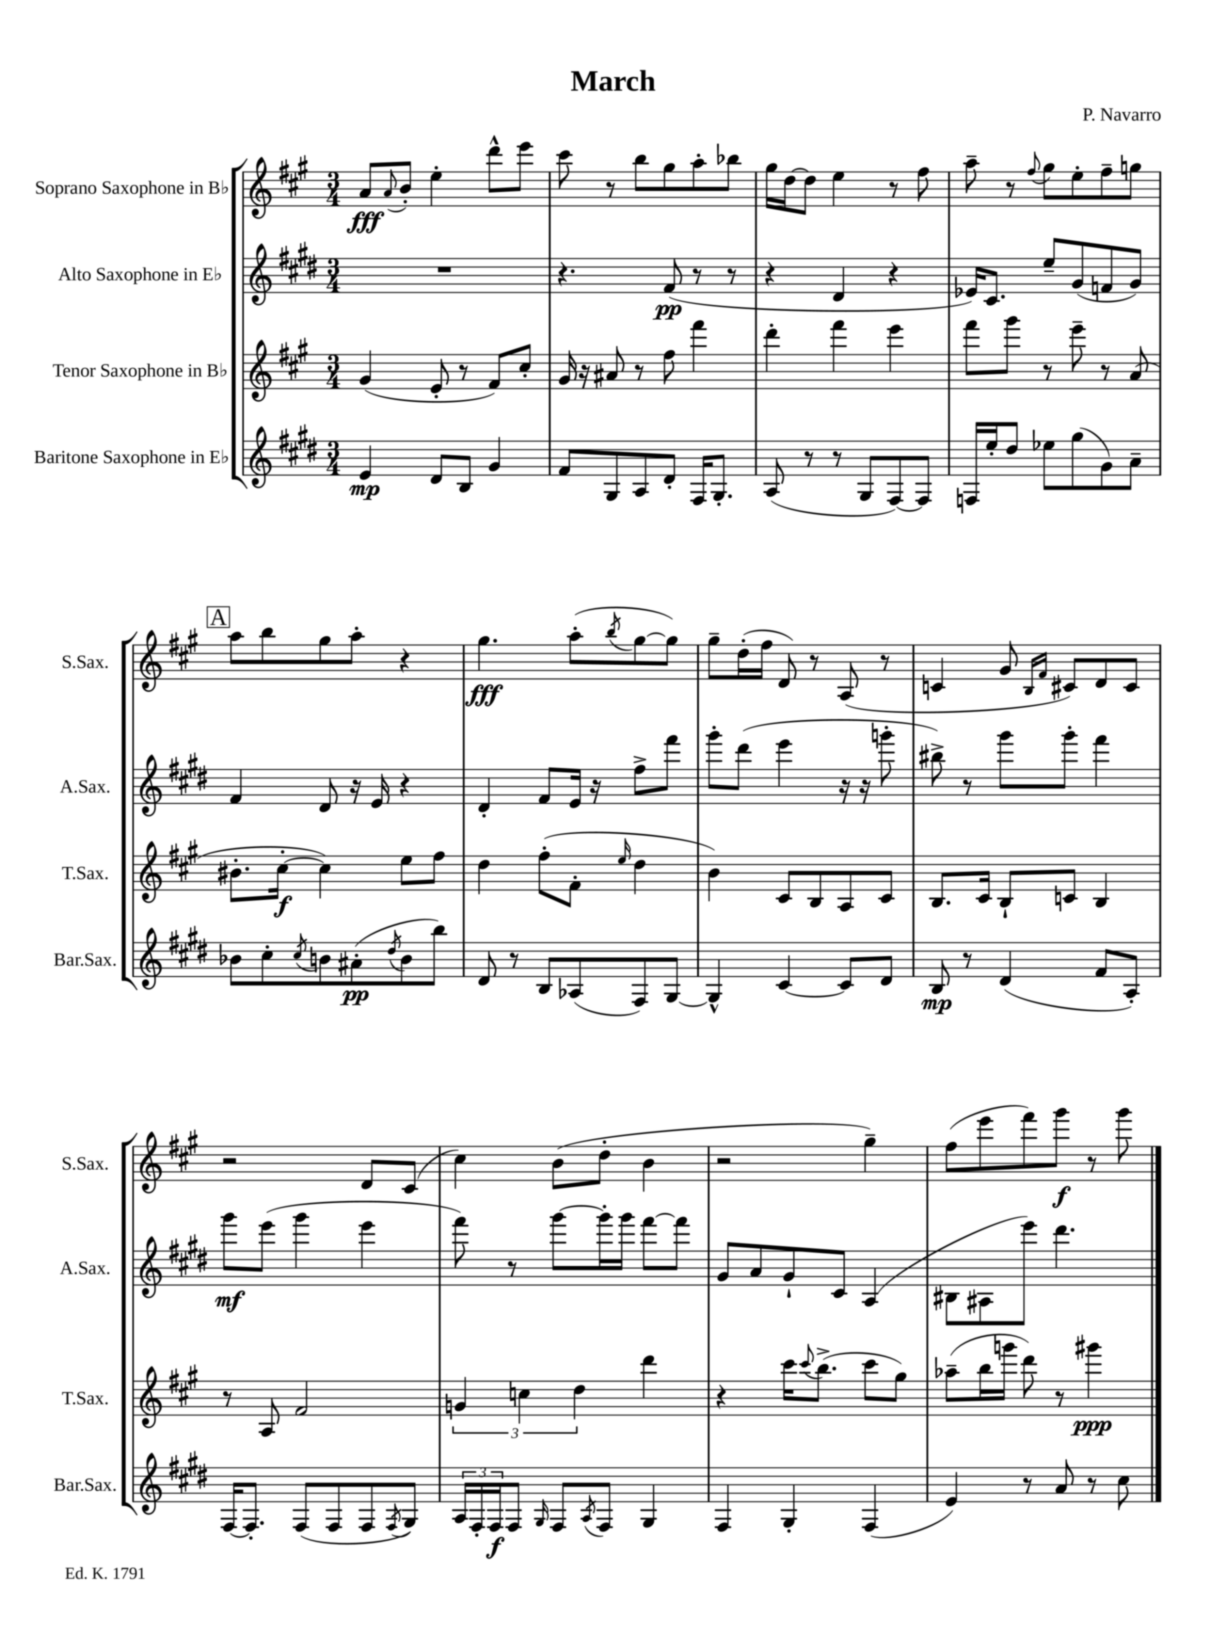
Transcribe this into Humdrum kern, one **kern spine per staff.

**kern	**dynam	**kern	**dynam	**kern	**dynam	**kern	**dynam
*part4	*part4	*part3	*part3	*part2	*part2	*part1	*part1
*staff4	*staff4	*staff3	*staff3	*staff2	*staff2	*staff1	*staff1
*I"Baritone Saxophone in E♭	*	*I"Tenor Saxophone in B♭	*	*I"Alto Saxophone in E♭	*	*I"Soprano Saxophone in B♭	*
*I'Bar.Sax.	*	*I'T.Sax.	*	*I'A.Sax.	*	*I'S.Sax.	*
*clefG2	*	*clefG2	*	*clefG2	*	*clefG2	*
*k[f#c#g#d#]	*	*k[f#c#g#]	*	*k[f#c#g#d#]	*	*k[f#c#g#]	*
*M3/4	*	*M3/4	*	*M3/4	*	*M3/4	*
=1	=1	=1	=1	=1	=1	=1	=1
4e/	mp	(4g#/	.	2.r	.	8a/L	fff
.	.	.	.	.	.	8qqa/	.
.	.	.	.	.	.	8b'/J	.
8d#/L	.	8e'/	.	.	.	4ee'\	.
8B/J	.	8r	.	.	.	.	.
4g#/	.	8f#/L)	.	.	.	8ddd^^\L	.
.	.	8cc#'/J	.	.	.	8eee\J	.
=2	=2	=2	=2	=2	=2	=2	=2
8f#/L	.	16g#/	.	4.r	.	8ccc#\	.
.	.	16r	.	.	.	.	.
8G#/	.	8a#X/	.	.	.	8r	.
8A/	.	8r	.	.	.	8bb\L	.
8d#'/J	.	8ff#\	.	(8f#/	pp	8gg#\	.
16F#/KL	.	4fff#\	.	8r	.	8aa'\	.
8.G#'/J	.	.	.	.	.	.	.
.	.	.	.	8r	.	8bb-X\J	.
=3	=3	=3	=3	=3	=3	=3	=3
(8A/	.	4ddd'\	.	4r	.	16gg#\LL	.
.	.	.	.	.	.	[16dd\J	.
8r	.	.	.	.	.	8dd\J]	.
8r	.	4fff#\	.	4d#/	.	4ee\	.
8G#/L	.	.	.	.	.	.	.
[8F#/)	.	4eee\	.	4r	.	8r	.
8F#/J]	.	.	.	.	.	8ff#\	.
=4	=4	=4	=4	=4	=4	=4	=4
16Fn/LL	.	8fff#\L	.	16e-X/KL)	.	8aa~\	.
16ee'/J	.	.	.	8.c#/J	.	.	.
8dd#/J	.	8ggg#\J	.	.	.	8r	.
.	.	.	.	.	.	8qqff#/	.
8ee-X\L	.	8r	.	8ee~/L	.	8gg#\L	.
(8gg#\	.	8eee~\	.	(8g#/	.	8ee'\	.
8g#\)	.	8r	.	8fn/	.	8ff#~\	.
8a~\J	.	(8a/	.	8g#/J)	.	8ggn\J	.
!!LO:LB:g=z
!!LO:REH:place=s1:t=A
=5	=5	=5	=5	=5	=5	=5	=5
8b-X\L	.	8.b#X'\L	.	4f#/	.	8aa\L	.
8cc#'\	.	.	.	.	.	8bb\	.
.	.	[16cc#'\Jk	f	.	.	.	.
8qcc#/	.	.	.	.	.	.	.
8bn\	.	4cc#\])	.	8d#/	.	8gg#\	.
(8a#X'\	pp	.	.	16r	.	8aa'\J	.
.	.	.	.	16e/	.	.	.
8qdd#/	.	.	.	.	.	.	.
8b\	.	8ee\L	.	4r	.	4r	.
8bb\J)	.	8ff#\J	.	.	.	.	.
=6	=6	=6	=6	=6	=6	=6	=6
8d#/	.	4dd\	.	4d#'/	.	4.gg#\	fff
8r	.	.	.	.	.	.	.
8B/L	.	(8ff#'\L	.	8f#/L	.	.	.
(8A-X/	.	8f#'\J	.	16e/Jk	.	(8aa'\L	.
.	.	.	.	16r	.	.	.
.	.	16qqee/	.	.	.	8qbb/	.
8F#/)	.	4dd\	.	8ff#^\L	.	[8gg#\	.
[8G#/J	.	.	.	8fff#\J	.	8gg#\J])	.
=7	=7	=7	=7	=7	=7	=7	=7
4G#^^/]	.	4b\)	.	8ggg#'\L	.	8gg#~\L	.
.	.	.	.	(8ddd#\J	.	(16dd'\L	.
.	.	.	.	.	.	16ff#\JJ	.
[4c#/	.	8c#/L	.	4eee\	.	8d/)	.
.	.	8B/	.	.	.	8r	.
8c#/L]	.	8A/	.	16r	.	(8A/	.
.	.	.	.	16r	.	.	.
8d#/J	.	8c#/J	.	8gggn'\	.	8r	.
=8	=8	=8	=8	=8	=8	=8	=8
8B/	mp	8.B/L	.	8bb#X^\)	.	4cn/	.
8r	.	.	.	8r	.	.	.
.	.	16c#/Jk	.	.	.	.	.
(4d#/	.	8B`/L	.	8ggg#\L	.	8g#/	.
.	.	.	.	.	.	16qqB/LL	.
.	.	.	.	.	.	16qqf#/JJ	.
.	.	8cn/J	.	8ggg#'\J	.	8c#X/L)	.
8f#/L	.	4B/	.	4fff#\	.	8d/	.
8A'/J)	.	.	.	.	.	8c#/J	.
!!LO:LB:g=z
=9	=9	=9	=9	=9	=9	=9	=9
[16F#/KL	.	8r	.	8ggg#\L	mf	2r	.
8.F#'/J]	.	.	.	.	.	.	.
.	.	8A/	.	(8eee\J	.	.	.
(8F#/L	.	2f#/	.	4ggg#\	.	.	.
8F#/	.	.	.	.	.	.	.
8F#/	.	.	.	4eee\	.	8d/L	.
8qF#/	.	.	.	.	.	.	.
8G#/J)	.	.	.	.	.	(8c#/J	.
=10	=10	=10	=10	=10	=10	=10	=10
24A/LL	.	6gn/	.	8fff#\)	.	4cc#\)	.
24F#'/	.	.	.	.	.	.	.
24F#/J	f	.	.	.	.	.	.
8F#/J	.	.	.	8r	.	.	.
.	.	6ccn\	.	.	.	.	.
16qqG#/	.	.	.	.	.	.	.
8F#/L	.	.	.	[8ggg#\L	.	(8b\L	.
.	.	6dd\	.	.	.	.	.
8qA/	.	.	.	.	.	.	.
8F#/J	.	.	.	16ggg#'\L]	.	8dd'\J	.
.	.	.	.	16ggg#\JJ	.	.	.
4G#/	.	4ddd\	.	[8fff#\L	.	4b\	.
.	.	.	.	8fff#\J]	.	.	.
=11	=11	=11	=11	=11	=11	=11	=11
4F#/	.	4r	.	8g#/L	.	2r	.
.	.	.	.	8a/	.	.	.
4G#'/	.	16ccc#\KL	.	8g#`/	.	.	.
.	.	8qqccc#/	.	.	.	.	.
.	.	(8.bb^\J	.	.	.	.	.
.	.	.	.	8c#/J	.	.	.
(4F#/	.	8ccc#\L	.	(4A/	.	4gg#~\)	.
.	.	8gg#\J)	.	.	.	.	.
=12	=12	=12	=12	=12	=12	=12	=12
4e/)	.	(8aa-X~\L	.	8B#X\L	.	(8ff#\L	.
.	.	16bb\L	.	8A#X\	.	8eee\	.
.	.	16gggn\JJ	.	.	.	.	.
8r	.	8ddd\)	.	8eee\J)	.	8fff#\)	.
8a/	.	8r	.	4.ddd#\	.	8ggg#\J	f
8r	.	4ggg#X\	ppp	.	.	8r	.
8cc#\	.	.	.	.	.	8ggg#\	.
==	==	==	==	==	==	==	==
*-	*-	*-	*-	*-	*-	*-	*-
